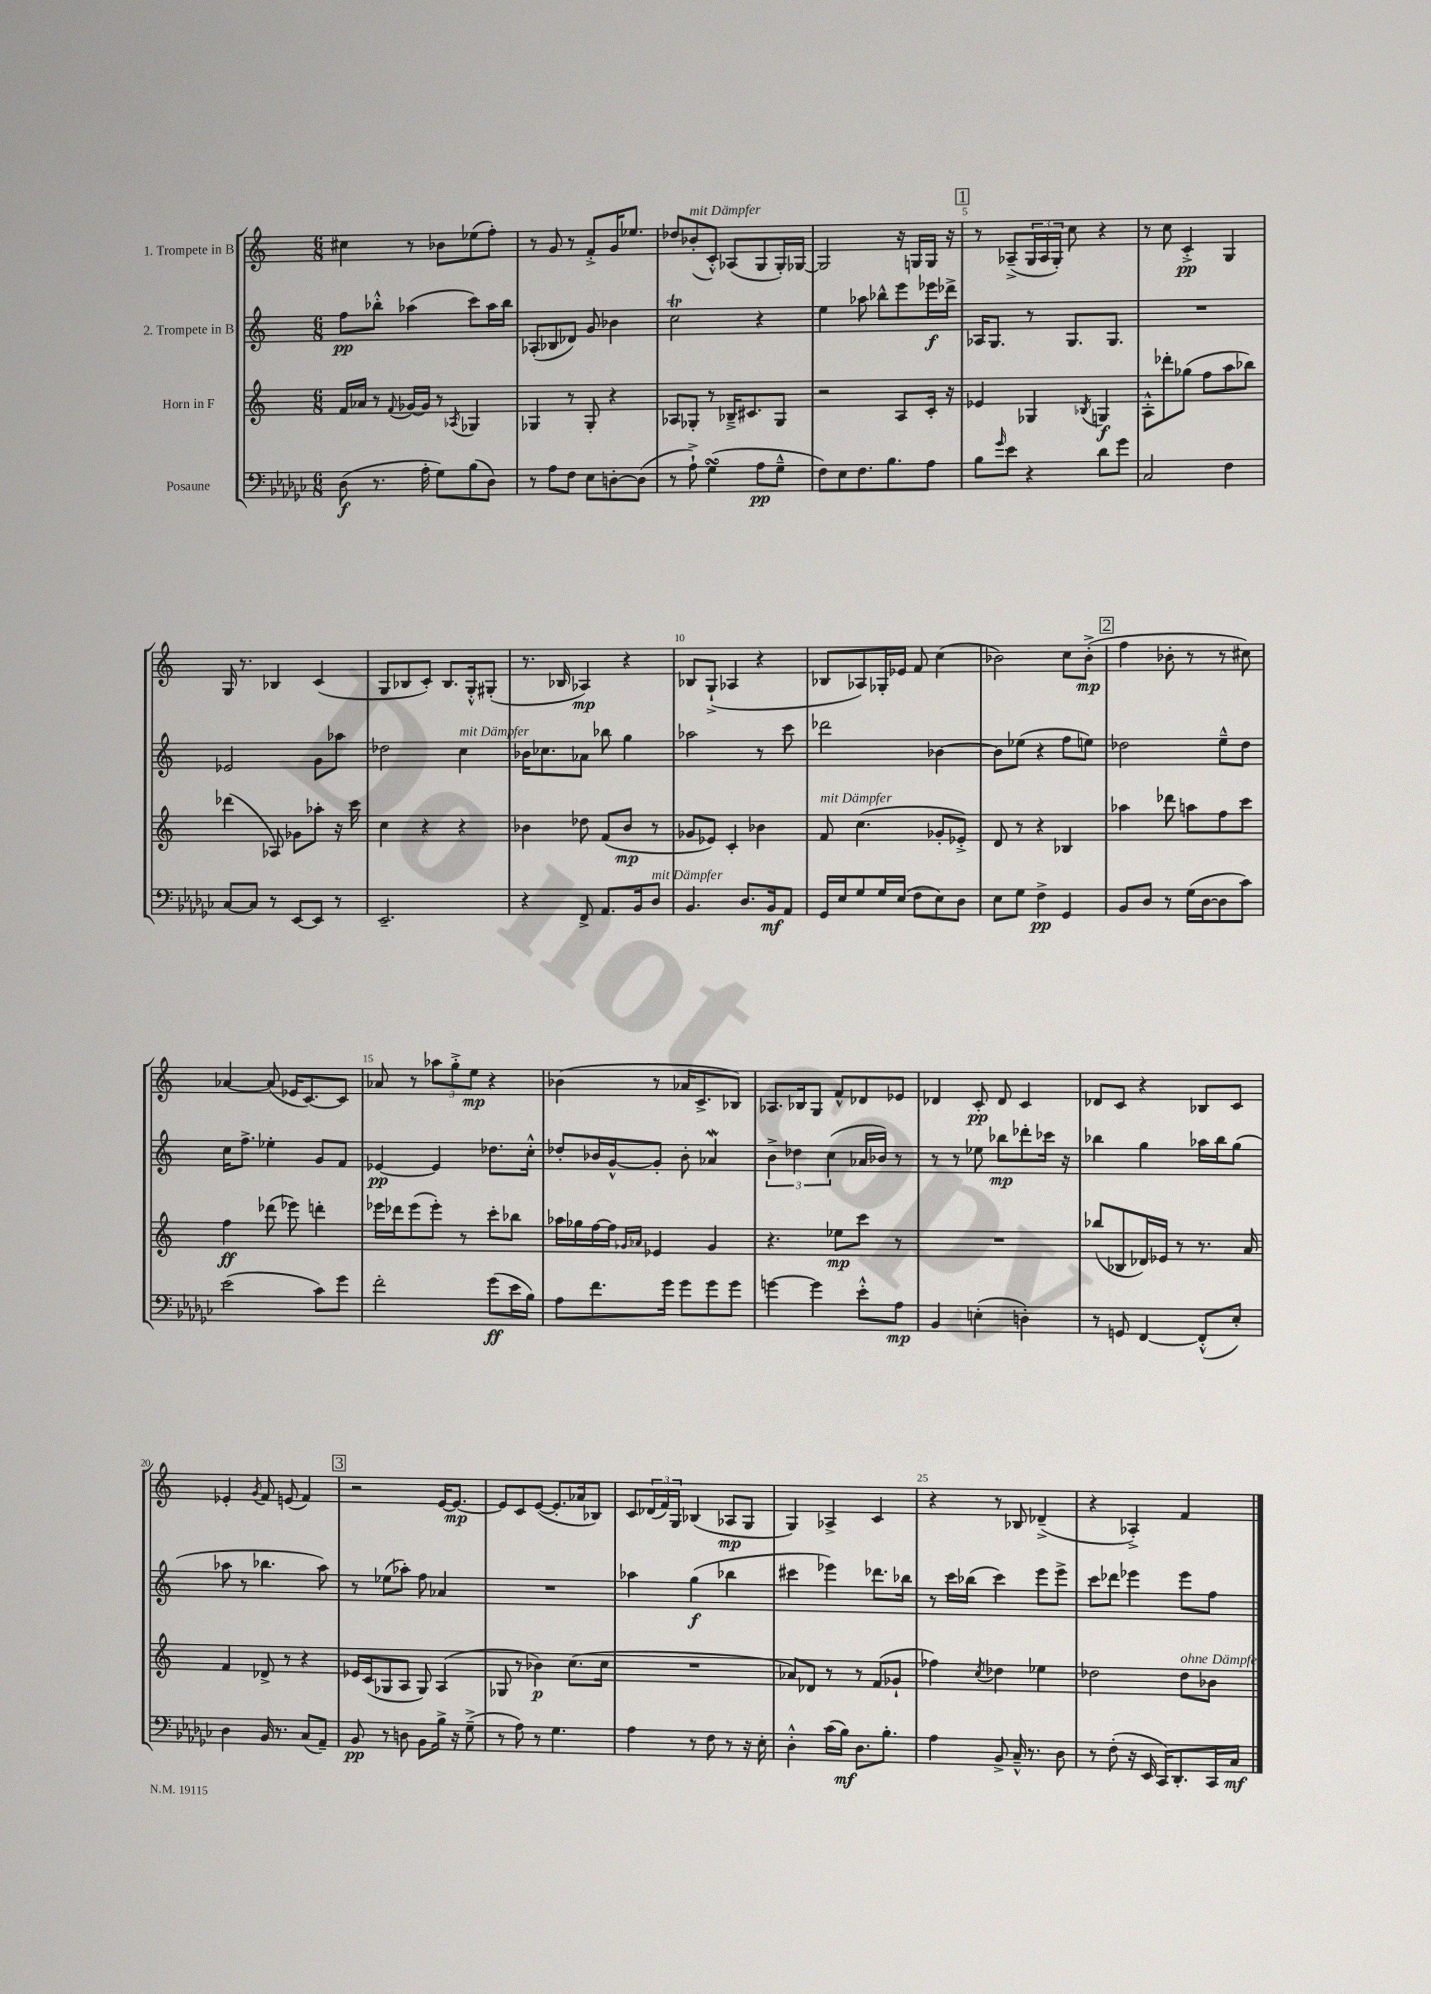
<<
\new StaffGroup <<
\new Staff = "s0" \with { instrumentName = "1. Trompete in B" } {
    \clef treble \key c \major \numericTimeSignature \time 6/8
    cis''4 r8 bes'8 ees''8( f''8-.) |
    r8 g'8 r8 f'8-.-> g'16 ees''8. |
    des''8 bes'8-.^\markup { \italic "mit Dämpfer" }( c'8-.-^) aes8( g8 g16-.) ges16~ |
    ges2 r16 g16 g16 r16 |
    \mark \markup { \box "1" } r8 aes8--->( \tuplet 3/2 { g16 aes16 g16-.) } c''8 r4 |
    r8 c''8 c'4-.->\pp g4 |
    g16 r8. bes4 c'4( |
    g8 bes8 c'8-.) bes8. g16-.-^ gis8-.( |
    r8. bes16 aes4\mp) r4 |
    bes8 g8-!->( aes4 r4 |
    bes8 aes8) ges16-. ees'16 f'8 c''4( |
    bes'2) c''8 bes'8-.->\mp( |
    \mark \markup { \box "2" } f''4 bes'8-. r8 r8 cis''8) |
    aes'4~ aes'8( ees'16 c'8.~) c'8 |
    aes'8 r8 \tuplet 3/2 { aes''8 g''8-.-> e''8\mp } r4 |
    bes'4( r8 aes'16 c'8.-> bes8) |
    aes8. bes16 g8 f'8-^ des'8 ees'8 |
    des'4 c'8-.\pp des'8 c'4 |
    des'8 c'8 r4 bes8 c'8 |
    ees'4-. \acciaccatura { g'8 } f'8 e'8( f'4) |
    \mark \markup { \box "3" } r2 e'16~ e'8.~\mp |
    e'8 c'8 e'8~( e'8.-. aes'16 bes8) |
    c'8 \tuplet 3/2 { des'16( f'16) g16 } bes4( aes8\mp g8 |
    g4) aes4-> c'4 |
    r4 r8 bes8 des'4--->( |
    r4 aes4-.->) f'4 \bar "|." |
}
\new Staff = "s1" \with { instrumentName = "2. Trompete in B" } {
    \clef treble \key c \major \numericTimeSignature \time 6/8
    f''8\pp bes''8-.-^ aes''4( c'''8) aes''16 bes''16 |
    aes8-.( bes8 des'8) g'8 bes'4 |
    c''2\trill r4 |
    e''4 aes''8 bes''8-^ e'''8 ees'''16\f des'''16-> |
    \mark \markup { \box "1" } aes16 g8. r8 g8. g8. |
    R2. |
    ees'2 g'8 aes''8 |
    des''2 c''4^\markup { \italic "mit Dämpfer" } |
    bes'16 ces''8. aes'8 bes''8 g''4 |
    aes''2 r8 c'''8 |
    des'''2 bes'4~ |
    bes'8 ees''8( r4 f''8 e''8) |
    \mark \markup { \box "2" } des''2 e''8---^ des''8 |
    c''16 f''8.-> ees''4-. g'8 f'8 |
    ees'4~\pp ees'4 des''8. c''16-.-^ |
    des''8-. bes'16 g'16~-^ g'8-. bes'8-. aes'4\mordent |
    \tuplet 3/2 { b'4-> des''4 c''4( } aes'16 bes'16) r8 |
    r8 r8 ees''8 bes''8\mp des'''8-. ces'''16 r16 |
    bes''4 g''4 aes''16 bes''16 g''8( |
    aes''8 r8 bes''4. aes''8) |
    \mark \markup { \box "3" } r8 ees''8( aes''8-.) f''8 aes'4 |
    R2. |
    aes''4 g''4\f( bes''4 |
    cis'''4 ees'''4) des'''8. bes''16 |
    r8 c'''16 bes''16( c'''4) e'''8 e'''8-> |
    c'''8 des'''8 ees'''4 ees'''8 f''8 \bar "|." |
}
\new Staff = "s2" \with { instrumentName = "Horn in F" } {
    \clef treble \key c \major \numericTimeSignature \time 6/8
    f'16 aes'16 r8 \appoggiatura { f'8 } ges'16~ ges'16 r8 \acciaccatura { aes8 } ges4 |
    ges4 r8 ges8-. r4 |
    aes8 ges8-. r8 bes16---> cis'8. ges8 |
    r2 a8 c'16-. r16 |
    \mark \markup { \box "1" } ees'4 ges4 \acciaccatura { bes8 } g4\f |
    a8-.-^ des'''8-. ges''8( f''8 a''8 bes''8) |
    des'''4( aes8) ges'8 aes''8-. r16 c'''16 |
    c''4 r4 r4 |
    bes'4 des''8 f'8( bes'8\mp r8 |
    ges'8 ees'8) c'4-. bes'4 |
    f'8^\markup { \italic "mit Dämpfer" } c''4.( ges'8-. ees'8-.->) |
    d'8 r8 r4 bes4 |
    \mark \markup { \box "2" } aes''4 des'''8 a''8 f''8 c'''8 |
    f''4\ff des'''8( ees'''8) d'''4-. |
    ees'''16 des'''16 ees'''8( ees'''8-.) r8 c'''8-. bes''8 |
    aes''16 ges''16 f''16~ f''16 \grace { ges'16 aes'16 } ees'4 ges'4 |
    r4. ees''8\mp c'''8 r8 |
    R2. |
    bes''8( bes8 des'16) ees'16 r8 r8. a'16 |
    f'4 des'8-> r8 r4 |
    \mark \markup { \box "3" } ees'16 c'16( ges8 a8 ges8) a4( |
    ges8 r8 bes'4\p) c''8.( c''16 |
    R2. |
    aes'8) des'8 r8 r8 f'8( ges'8-! |
    fes''4) \acciaccatura { c''8 } des''4 ees''4 |
    des''2 des''8^\markup { \italic "ohne Dämpfer" } bes'8 \bar "|." |
}
\new Staff = "s3" \with { instrumentName = "Posaune" } {
    \clef bass \key ges \major \numericTimeSignature \time 6/8
    des8\f( r8. aes16-. ges8) bes8( des8) |
    r8 aes8 f8 ees8 d8~-. d8( |
    r8 aes8-!->) ges4\turn( aes8\pp ges8---^ |
    f8) ees8 f8. bes8. aes8 |
    \mark \markup { \box "1" } bes8 \grace { ges'16 } ees'8 r4 des'8 ges'8 |
    ces2 f4 |
    ces8~ ces8 r8 ees,8~ ees,8 r8 |
    ees,2.-- |
    r4 f,8-> aes,8. bes,16 des8^\markup { \italic "mit Dämpfer" } |
    bes,4. des8. bes,16\mf aes,8 |
    ges,16 ees16 ges8 ges16 ees16( f8 ees8) des8 |
    ees8 ges8 f4->\pp ges,4 |
    \mark \markup { \box "2" } bes,8 des8 r8 ges16( des16~ des8 ces'8) |
    ees'2( ces'8) ges'8 |
    f'2-. ges'8\ff( ees'16 bes16) |
    aes8 f'8. ges'16 ges'8 ges'8 ges'8 |
    g'4~ g'4 ees'8-.-^ aes8\mp |
    bes,4 e4-.( d4-.) |
    r8 g,8 f,4~ f,8-.-^( ees8-.) |
    des4 bes,16 r8. ces8( aes,8--) |
    \mark \markup { \box "3" } bes,8\pp r8 d8 bes,8 bes16-> r16 ges8--->( |
    r8 aes8) r8 ges4. |
    aes4 r8 f8 r8 r16 ees16-. |
    des4-.-^ ces'16( bes16\mf) des8. bes8.-. |
    aes4 bes,8-> ces16---^ r8. des8 |
    r8 f8-.( r16 ees,16 ces,16) des,8.-. ces,16 ces16\mf \bar "|." |
}
>>
>>
\layout { \context { \Score \override BarNumber.break-visibility = ##(#f #t #t) barNumberVisibility = #(every-nth-bar-number-visible 5) } }
